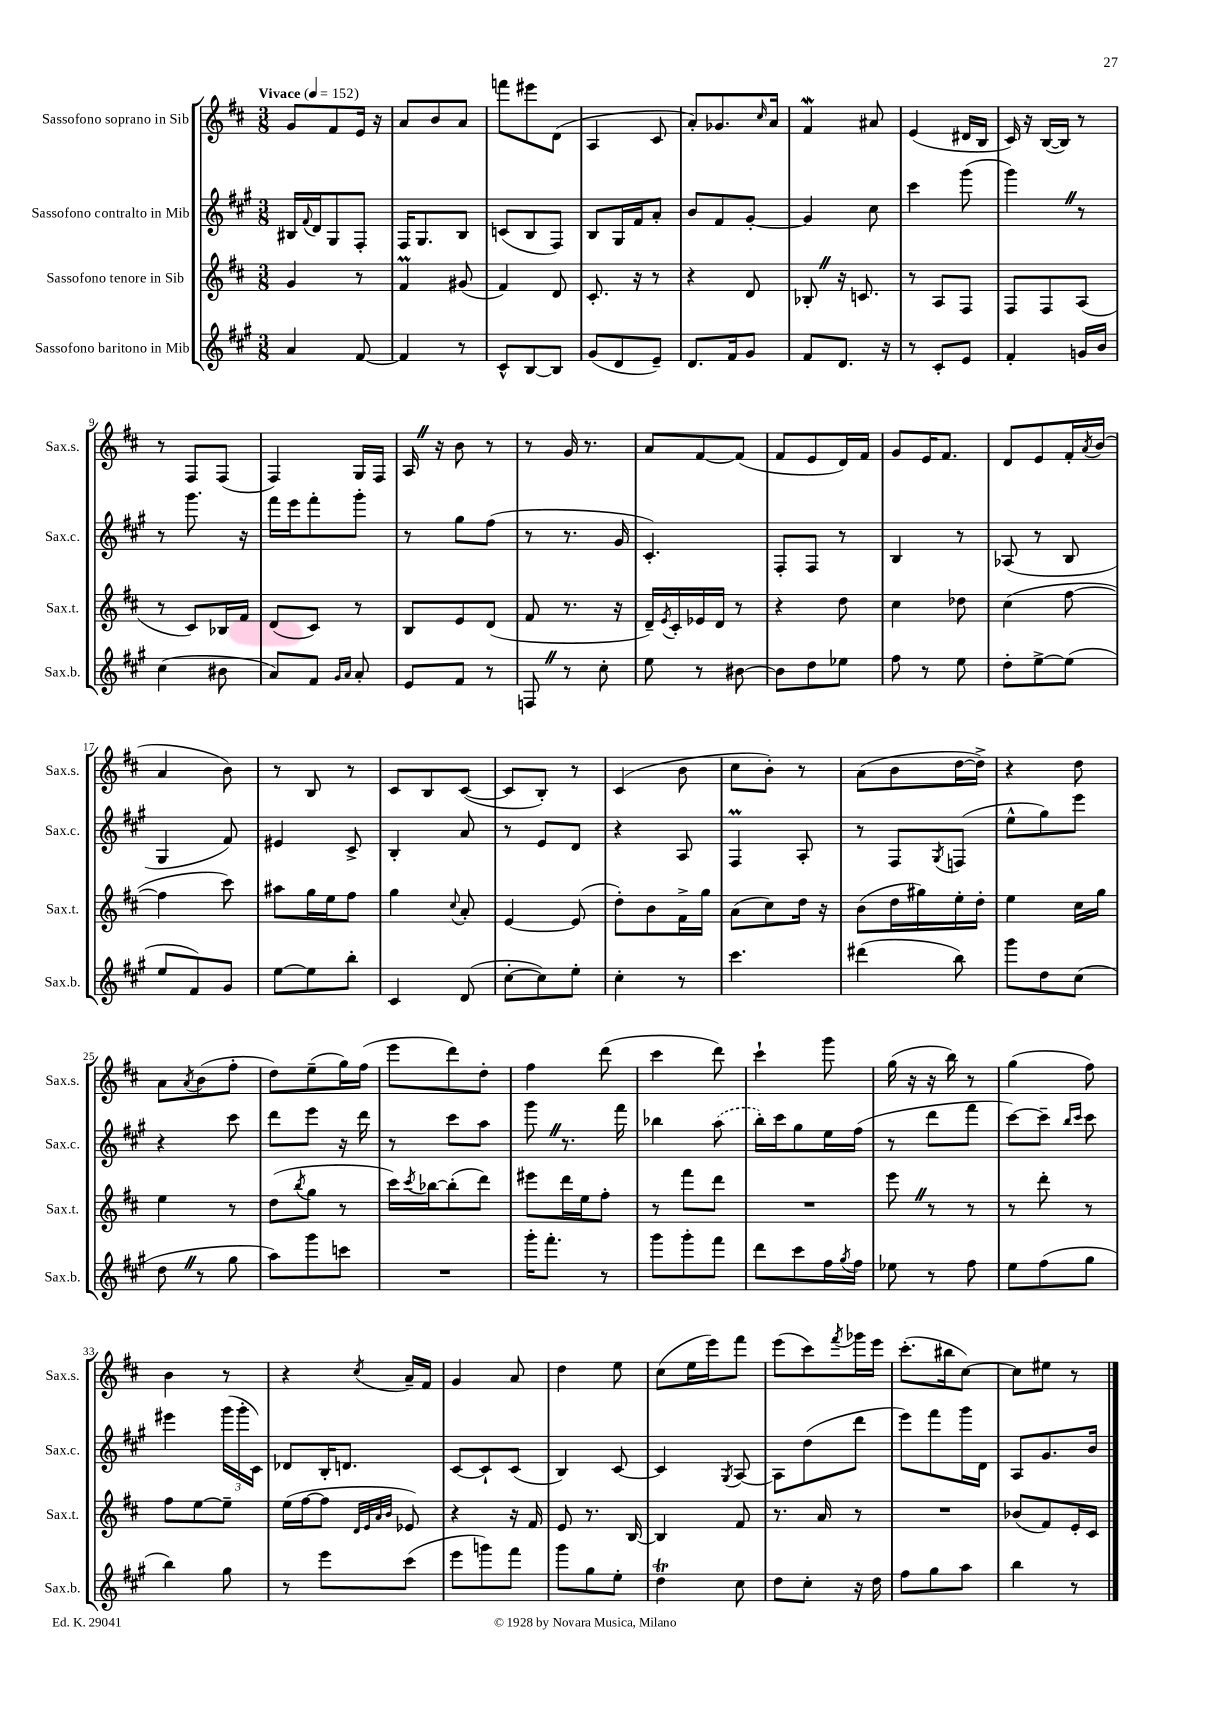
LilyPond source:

<<
\new StaffGroup <<
\new Staff = "s0" \with { instrumentName = "Sassofono soprano in Sib" shortInstrumentName = "Sax.s." } {
    \clef treble \key d \major \numericTimeSignature \time 3/8 \tempo "Vivace" 4 = 152
    g'8 fis'8 e'16 r16 |
    a'8 b'8 a'8 |
    f'''8 eis'''8 d'8( |
    a4 cis'8 |
    a'8-.) ges'8. \grace { cis''16 } a'16 |
    fis'4\mordent ais'8 |
    e'4( dis'16 b16 |
    cis'16) r16 b16~( b16) r8 |
    r8 fis8 fis8( |
    fis4) g16 fis16 |
    a16 \once \override BreathingSign.text = \markup { \musicglyph "scripts.caesura.straight" } \breathe r16 b'8 r8 |
    r8 g'16 r8. |
    a'8 fis'8~ fis'8( |
    fis'8 e'8 d'16) fis'16 |
    g'8 e'16 fis'8. |
    d'8 e'8 fis'16-. \acciaccatura { a'8 } b'16( |
    a'4 b'8) |
    r8 b8 r8 |
    cis'8 b8 cis'8~( |
    cis'8 b8-.) r8 |
    cis'4( b'8 |
    cis''8 b'8-.) r8 |
    a'8( b'8 d''16~ d''16->) |
    r4 d''8 |
    a'8 \acciaccatura { a'8 } b'8( fis''8-. |
    d''8) e''8--( g''16) fis''16( |
    e'''8 d'''8) d''8-. |
    fis''4 d'''8( |
    cis'''4 d'''8) |
    cis'''4-! g'''8 |
    g''16( r16 r16 b''16) r8 |
    g''4( fis''8) |
    b'4 r8 |
    r4 \acciaccatura { cis''8 } a'16-- fis'16 |
    g'4 a'8 |
    d''4 e''8 |
    cis''8( e''16 e'''16) fis'''8 |
    e'''8( cis'''8) \acciaccatura { fis'''8 } ges'''16 e'''16 |
    cis'''8.-.( bis''16 cis''8~) |
    cis''8 eis''8 r8 \bar "|." |
}
\new Staff = "s1" \with { instrumentName = "Sassofono contralto in Mib" shortInstrumentName = "Sax.c." } {
    \clef treble \key a \major \numericTimeSignature \time 3/8
    bis16 \appoggiatura { fis'8 } d'16 gis8 fis8-. |
    fis16 gis8. b8 |
    c'8( b8 fis8) |
    b8 gis16 fis'16 a'8-. |
    b'8 fis'8 gis'8~-. |
    gis'4 cis''8 |
    cis'''4 gis'''8( |
    gis'''4) \once \override BreathingSign.text = \markup { \musicglyph "scripts.caesura.straight" } \breathe r8 |
    r8 gis'''8. r16 |
    fis'''16 e'''16 fis'''8-. gis'''8-. |
    r8 gis''8 fis''8( |
    r8 r8. gis'16 |
    cis'4.-.) |
    fis8-. fis8 r8 |
    b4 r8 |
    aes8( r8 b8 |
    gis4 fis'8) |
    eis'4 cis'8-> |
    b4-. a'8 |
    r8 e'8 d'8 |
    r4 a8 |
    fis4\prall a8-. |
    r8 fis8 \acciaccatura { gis8 } f8( |
    e''8-^ gis''8) e'''8 |
    r4 cis'''8 |
    d'''8 e'''8 r16 d'''16 |
    r8 cis'''8 a''8 |
    gis'''8 \once \override BreathingSign.text = \markup { \musicglyph "scripts.caesura.straight" } \breathe r8. fis'''16 |
    bes''4 \once \slurDashed a''8( |
    b''16-.) cis'''16 gis''8 e''16 fis''16( |
    r8 d'''8 fis'''8 |
    cis'''8~) cis'''8-- \grace { b''16 cis'''16 } cis'''8 |
    eis'''4 \tuplet 3/2 { gis'''16( gis'''16-. cis'16) } |
    des'8 b16-. d'8. |
    cis'8~ cis'8-! cis'8( |
    b4) cis'8~ |
    cis'4 \acciaccatura { gis8 } a8~ |
    a8 d''8( d'''8 |
    e'''8) fis'''8 gis'''16 d'16 |
    a8 gis'8. b'16 \bar "|." |
}
\new Staff = "s2" \with { instrumentName = "Sassofono tenore in Sib" shortInstrumentName = "Sax.t." } {
    \clef treble \key d \major \numericTimeSignature \time 3/8
    g'4 r8 |
    fis'4\prall gis'8( |
    fis'4) d'8 |
    cis'8.-. r16 r8 |
    r4 d'8 |
    bes8-. \once \override BreathingSign.text = \markup { \musicglyph "scripts.caesura.straight" } \breathe r16 c'8. |
    r8 a8 fis8 |
    fis8 fis8 a8( |
    r8 cis'8) bes16 fis'16 |
    d'8( cis'8) r8 |
    b8 e'8 d'8( |
    fis'8 r8. r16 |
    d'16--) \acciaccatura { e'8 } cis'16-. ees'16 d'16 r8 |
    r4 d''8 |
    cis''4 des''8 |
    cis''4( fis''8~ |
    fis''4 cis'''8) |
    ais''8 g''16 e''16 fis''8 |
    g''4 \appoggiatura { cis''8 } a'8-. |
    e'4~ e'8( |
    d''8-.) b'8 fis'16-> g''16 |
    a'8( cis''8) d''16 r16 |
    b'8( d''16 gis''16) e''16-. d''16-. |
    e''4 cis''16 g''16 |
    e''4 r8 |
    d''8( \acciaccatura { b''8 } g''8 r8 |
    cis'''16) \acciaccatura { cis'''8 } bes''16~ bes''8-.( d'''8) |
    eis'''8 d'''16 e''16 fis''8-. |
    r8 fis'''8 d'''8 |
    R4. |
    e'''8 \once \override BreathingSign.text = \markup { \musicglyph "scripts.caesura.straight" } \breathe r8 r8 |
    r8 d'''8-. r8 |
    fis''8 e''8~ e''8-- |
    e''16( fis''16~ fis''8 \grace { d'32 e'32 a'32 b'32 } ees'8) |
    r4 r16 fis'16 |
    e'8 r8. b16~ |
    b4 fis'8 |
    r8. a'16 r8 |
    R4. |
    bes'8( fis'8) e'16-. cis'16 \bar "|." |
}
\new Staff = "s3" \with { instrumentName = "Sassofono baritono in Mib" shortInstrumentName = "Sax.b." } {
    \clef treble \key a \major \numericTimeSignature \time 3/8
    a'4 fis'8~ |
    fis'4 r8 |
    cis'8-^ b8~ b8 |
    gis'8( d'8 e'8--) |
    d'8. fis'16 gis'8 |
    fis'8 d'8. r16 |
    r8 cis'8-. e'8 |
    fis'4-. g'16 b'16 |
    cis''4( bis'8 |
    a'8) fis'8 \grace { gis'16 a'16 } a'8-. |
    e'8 fis'8 r8 |
    f8 \once \override BreathingSign.text = \markup { \musicglyph "scripts.caesura.straight" } \breathe r8 cis''8-. |
    e''8 r8 bis'8~ |
    bis'8 d''8 ees''8 |
    fis''8 r8 e''8 |
    d''8-. e''8~-> e''8( |
    e''8 fis'8) gis'8 |
    e''8~ e''8 b''8-. |
    cis'4 d'8( |
    cis''8~-. cis''8) e''8-. |
    cis''4-. r8 |
    cis'''4. |
    dis'''4( b''8) |
    gis'''8 d''8 cis''8( |
    d''8 \once \override BreathingSign.text = \markup { \musicglyph "scripts.caesura.straight" } \breathe r8 gis''8 |
    a''8) gis'''8 c'''8 |
    R4. |
    gis'''16-. fis'''8.-. r8 |
    gis'''8 gis'''8-. fis'''8 |
    d'''8 cis'''8 fis''16 \acciaccatura { gis''8 } fis''16 |
    ees''8 r8 fis''8 |
    e''8 fis''8( gis''8 |
    b''4) gis''8 |
    r8 e'''8 cis'''8( |
    e'''8 g'''8) fis'''8 |
    gis'''8 gis''8 e''8-. |
    d''4\trill cis''8 |
    d''8 cis''8-. r16 d''16 |
    fis''8 gis''8 a''8 |
    b''4 r8 \bar "|." |
}
>>
>>
